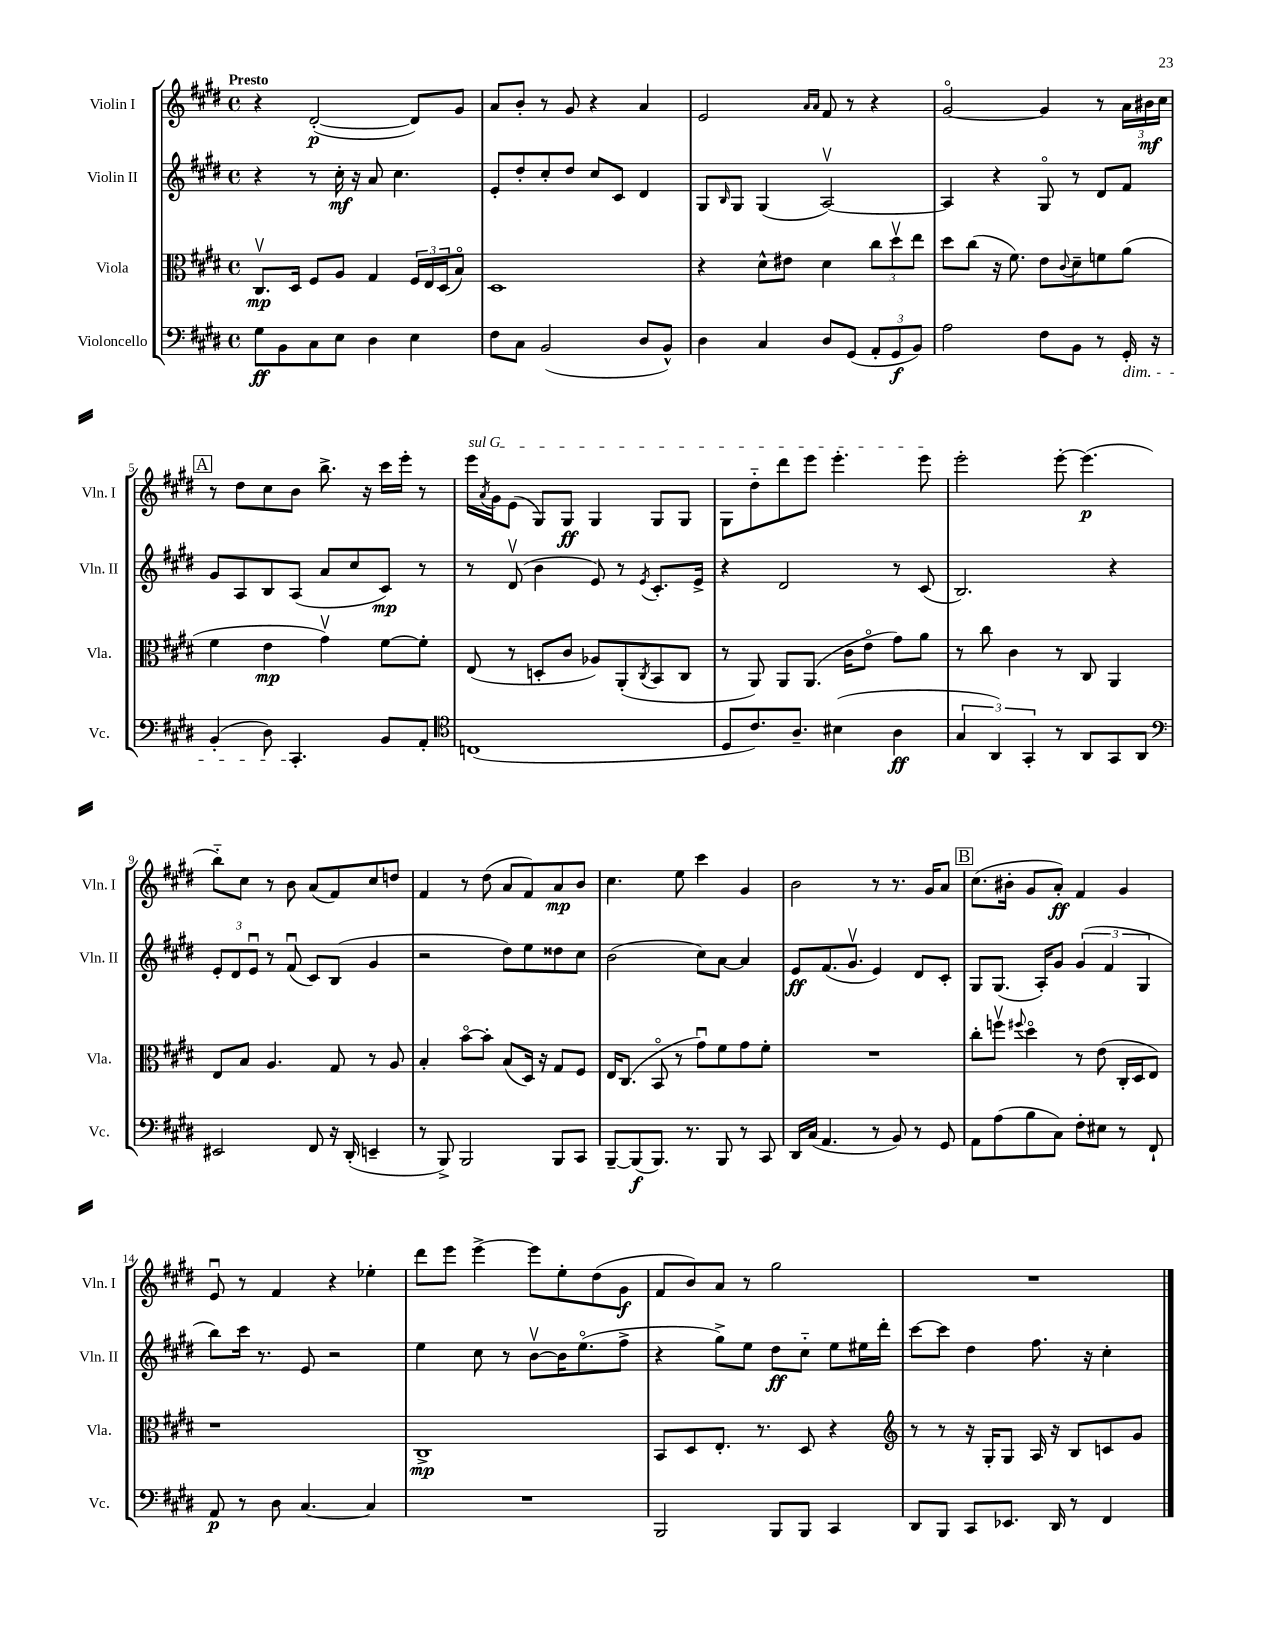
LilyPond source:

<<
\new StaffGroup <<
\new Staff = "s0" \with { instrumentName = "Violin I" shortInstrumentName = "Vln. I" } {
    \clef treble \key e \major \defaultTimeSignature \time 4/4 \tempo "Presto"
    r4 dis'2~-.\p( dis'8) gis'8 |
    a'8 b'8-. r8 gis'8 r4 a'4 |
    e'2 \grace { a'16 a'16 } fis'8 r8 r4 |
    gis'2~\flageolet gis'4 r8 \tuplet 3/2 { a'16 bis'16\mf cis''16 } |
    \mark \markup { \box "A" } r8 dis''8 cis''8 b'8 b''8.-> r16 cis'''16 e'''16-. r8 |
    \once \override TextSpanner.bound-details.left.text = \markup { \italic "sul G" } e'''16\startTextSpan \acciaccatura { a'8 } gis'16 e'8( gis8) gis8\ff gis4 gis8 gis8 |
    gis8 dis''8-_ dis'''8 e'''8 e'''4.-. e'''8\stopTextSpan |
    e'''2-. e'''8~-. e'''4.\p( |
    b''8-_) cis''8 r8 b'8 a'8( fis'8) cis''8 d''8 |
    fis'4 r8 dis''8( a'8 fis'8) a'8\mp b'8 |
    cis''4. e''8 cis'''4 gis'4 |
    b'2 r8 r8. gis'16 a'8 |
    \mark \markup { \box "B" } cis''8.( bis'16-. gis'8 a'8-.\ff) fis'4 gis'4 |
    e'8\downbow r8 fis'4 r4 ees''4-. |
    dis'''8 e'''8 e'''4~-> e'''8 e''8-. dis''8( gis'8\f |
    fis'8 b'8) a'8 r8 gis''2 |
    R1 \bar "|." |
}
\new Staff = "s1" \with { instrumentName = "Violin II" shortInstrumentName = "Vln. II" } {
    \clef treble \key e \major \defaultTimeSignature \time 4/4
    r4 r8 cis''16-.\mf r16 a'8 cis''4. |
    e'8-. dis''8-. cis''8-. dis''8 cis''8 cis'8 dis'4 |
    gis8 \grace { b16 } gis8 gis4( a2~\upbow) |
    a4 r4 gis8\flageolet r8 dis'8 fis'8 |
    \mark \markup { \box "A" } gis'8 a8 b8 a8( a'8 cis''8 cis'8\mp) r8 |
    r8 dis'8\upbow( b'4 e'8) r8 \acciaccatura { e'8 } cis'8.-. e'16-> |
    r4 dis'2 r8 cis'8( |
    b2.) r4 |
    \tuplet 3/2 { e'8-. dis'8 e'8\downbow } r8 fis'8\downbow( cis'8) b8( gis'4 |
    r2 dis''8) e''8 disis''8 cis''8 |
    b'2( cis''8) a'8~ a'4 |
    e'8\ff fis'8.( gis'8.\upbow e'4) dis'8 cis'8-. |
    \mark \markup { \box "B" } gis8 gis8.( a16-.) gis'8 \tuplet 3/2 { gis'4( fis'4 gis4 } |
    b''8) cis'''16 r8. e'8 r2 |
    e''4 cis''8 r8 b'8~\upbow b'16 e''8.\flageolet( fis''8-> |
    r4 gis''8->) e''8 dis''8\ff cis''8-_ e''8 eis''16 dis'''16-. |
    cis'''8~ cis'''8 dis''4 fis''8. r16 cis''4-. \bar "|." |
}
\new Staff = "s2" \with { instrumentName = "Viola" shortInstrumentName = "Vla." } {
    \clef alto \key e \major \defaultTimeSignature \time 4/4
    cis8.\upbow\mp dis16 fis8 a8 gis4 \tuplet 3/2 { fis16 e16 dis16( } b8\flageolet) |
    dis1 |
    r4 dis'8-^ eis'8 dis'4 \tuplet 3/2 { cis''8 dis''8\upbow e''8 } |
    dis''8 cis''8( r16 fis'8.) e'8 \appoggiatura { cis'8 } dis'8-- f'8 a'8( |
    \mark \markup { \box "A" } fis'4 e'4\mp gis'4\upbow) fis'8~ fis'8-. |
    e8( r8 d8-. cis'8 aes8) a,8-.( \acciaccatura { cis8 } b,8 cis8 |
    r8 a,8) a,8 a,8.( cis'16 e'8\flageolet gis'8) a'8 |
    r8 cis''8 cis'4 r8 cis8 a,4 |
    e8 b8 a4. gis8 r8 a8 |
    b4-. b'8~\flageolet b'8-. b8( dis16) r16 gis8 fis8 |
    e16 cis8.( b,8\flageolet r8 gis'8\downbow) fis'8 gis'8 fis'8-. |
    R1 |
    \mark \markup { \box "B" } cis''8-. f''8\upbow \appoggiatura { fis''8 } dis''4\flageolet r8 e'8( cis16-. dis16 e8) |
    r1 |
    cis1->\mp |
    b,8 dis8 e8.-. r8. dis8 r4 |
    \clef treble r8 r8 r16 gis16-. gis8 a16 r16 b8 c'8 gis'8 \bar "|." |
}
\new Staff = "s3" \with { instrumentName = "Violoncello" shortInstrumentName = "Vc." } {
    \clef bass \key e \major \defaultTimeSignature \time 4/4
    gis8\ff b,8 cis8 e8 dis4 e4 |
    fis8 cis8 b,2( dis8 b,8-^) |
    dis4 cis4 dis8 gis,8( \tuplet 3/2 { a,8-. gis,8\f b,8) } |
    a2 fis8 b,8 r8 gis,16-.\dim r16 |
    \mark \markup { \box "A" } b,4-.( dis8) cis,4.-.\! b,8 a,8-. |
    \clef tenor c1( |
    dis8 cis'8.) a8.-- bis4( a4\ff |
    \tuplet 3/2 { gis4 a,4) gis,4-. } r8 a,8 gis,8 a,8 |
    \clef bass eis,2 fis,8 r16 dis,16-.( e,4-- |
    r8 b,,8->) b,,2 b,,8 cis,8 |
    b,,8~-- b,,8\f( b,,8.) r8. b,,8 r8 cis,8 |
    dis,16 cis16( a,4. r8 b,8) r8 gis,8 |
    \mark \markup { \box "B" } a,8 a8( b8 cis8) fis8-. eis8 r8 fis,8-! |
    a,8\p r8 dis8 cis4.~ cis4 |
    R1 |
    b,,2 b,,8 b,,8 cis,4 |
    dis,8 b,,8 cis,8 ees,8. dis,16 r8 fis,4 \bar "|." |
}
>>
>>
